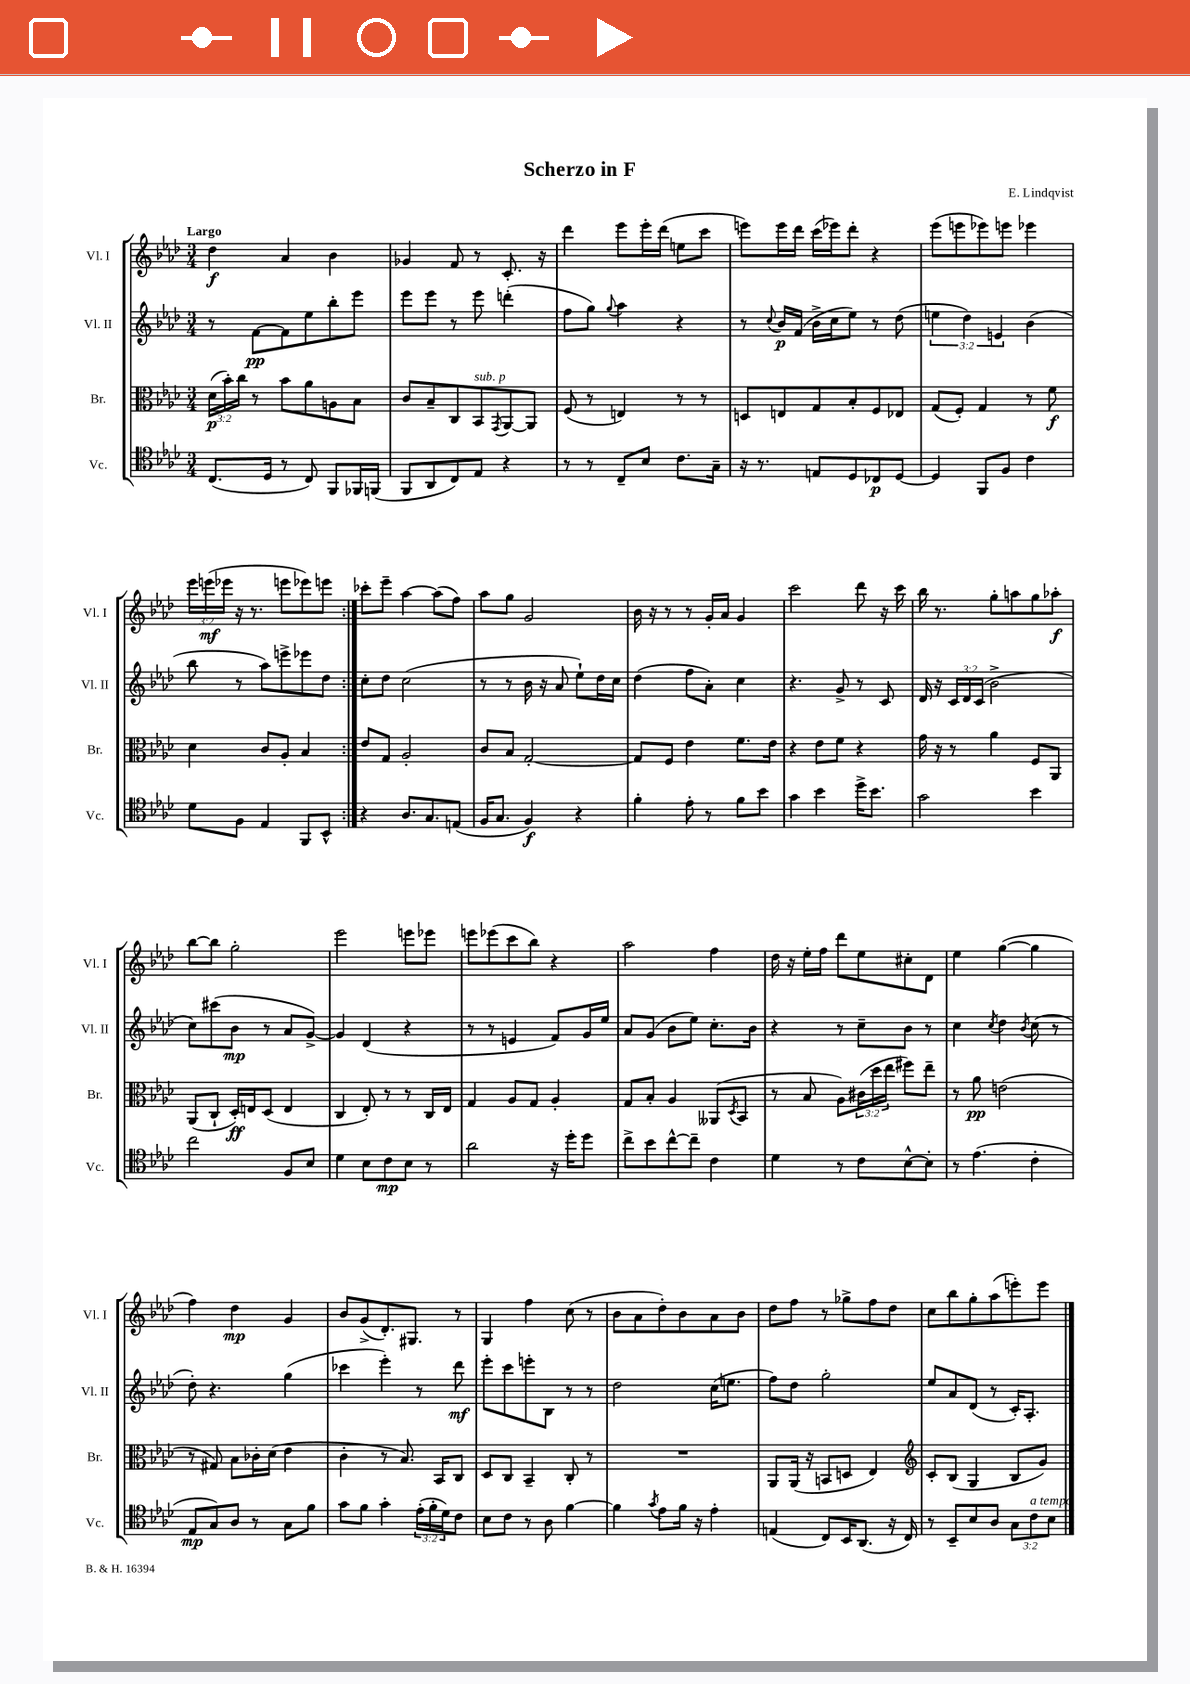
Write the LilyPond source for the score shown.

\header { title = "Scherzo in F" composer = "E. Lindqvist" }
<<
\new StaffGroup <<
\new Staff = "s0" \with { instrumentName = "Vl. I" shortInstrumentName = "Vl. I" } {
    \clef treble \key aes \major \numericTimeSignature \time 3/4 \override Staff.TupletNumber.text = #tuplet-number::calc-fraction-text \tempo "Largo"
    \repeat volta 2 { des''4\f aes'4 bes'4 |
    ges'4 f'8 r8 c'8.-. r16 |
    des'''4 ees'''8 ees'''16-. des'''16( e''8 c'''8 |
    e'''8) e'''16 des'''16 c'''16( ees'''16) des'''8-. r4 |
    ees'''8( e'''8 ees'''8) e'''8 ees'''4 |
    \tuplet 3/2 { ees'''16 e'''16\mf( ees'''16 } r16 r8. e'''8 ees'''8) e'''8 | }
    ces'''8-. ees'''8-- aes''4~ aes''8( f''8) |
    aes''8 g''8 g'2 |
    bes'16 r16 r8 r8 g'16-. aes'16 g'4 |
    c'''2 des'''8 r16 c'''16 |
    bes''16 r8. g''8-. a''8 g''8 aes''8-.\f |
    bes''8~ bes''8 g''2-. |
    ees'''2 e'''8 ees'''8 |
    e'''8 ees'''8( c'''8 bes''8) r4 |
    aes''2 f''4 |
    des''16 r16 ees''16-. f''16 des'''8 ees''8 cis''8-. des'8 |
    ees''4 g''4~( g''4 |
    f''4) des''4\mp g'4 |
    bes'8 g'8->( des'8.-.) gis8. r8 |
    g4 f''4 c''8( r8 |
    bes'8 aes'8 des''8-.) bes'8 aes'8 bes'8 |
    des''8 f''8 r8 ges''8-> f''8 des''8 |
    c''8 bes''8 g''8-. aes''8( e'''8-.) e'''8 \bar "|." |
}
\new Staff = "s1" \with { instrumentName = "Vl. II" shortInstrumentName = "Vl. II" } {
    \clef treble \key aes \major \numericTimeSignature \time 3/4 \override Staff.TupletNumber.text = #tuplet-number::calc-fraction-text
    \repeat volta 2 { r8 f'8~\pp f'8 ees''8 bes''8-. ees'''8 |
    ees'''8 ees'''8 r8 ees'''8 d'''4-.( |
    f''8 g''8) \appoggiatura { g''8 } aes''4 r4 |
    r8 \appoggiatura { c''8 } bes'16\p f'16( bes'16-> c''16 ees''8) r8 des''8( |
    \tuplet 3/2 { e''4 des''4) e'4 } bes'4( |
    bes''8 r8 aes''8) e'''8-> ees'''8 des''8 | }
    c''8-. des''8 c''2( |
    r8 r8 bes'16 r16 aes'8 ees''8-!) des''16 c''16 |
    des''4( f''8 aes'8-.) c''4 |
    r4. g'8-> r8 c'8 |
    des'16 r16 \tuplet 3/2 { c'16 des'16 c'16( } bes'2-> |
    c''8) cis'''8( bes'8\mp r8 aes'8 g'8~->) |
    g'4 des'4( r4 |
    r8 r8 e'4 f'8) g'16 ees''16 |
    aes'8 g'8( bes'8 ees''8) c''8.-. bes'16 |
    r4 r8 c''8-- bes'8 r8 |
    c''4 \acciaccatura { c''8 } des''4 \acciaccatura { bes'8 } c''8( r8 |
    des''8-.) r4. g''4( |
    ces'''4 ees'''4-.) r8 des'''8\mf |
    ees'''8-. c'''8 e'''8-. bes8 r8 r8 |
    des''2 c''16( e''8. |
    f''8) des''8 g''2-. |
    ees''8 aes'8 des'8( r8 c'16-.) aes8.-. \bar "|." |
}
\new Staff = "s2" \with { instrumentName = "Br." shortInstrumentName = "Br." } {
    \clef alto \key aes \major \numericTimeSignature \time 3/4 \override Staff.TupletNumber.text = #tuplet-number::calc-fraction-text
    \repeat volta 2 { \tuplet 3/2 { des'16\p( bes'16-.) c''16 } r8 bes'8 aes'8 a8 bes8 |
    c'8 bes8-- c8 bes,8^\markup { \italic "sub. p" } \acciaccatura { g,8 } aes,8~ aes,8 |
    f8( r8 e4) r8 r8 |
    d8 e8 g8 bes8-. f8 ees8 |
    g8( f8-.) g4 r8 f'8\f |
    des'4 c'8 aes8-. bes4 | }
    ees'8 g8 aes2-. |
    c'8 bes8 g2~-. |
    g8 f8 ees'4 f'8. ees'16 |
    r4 ees'8 f'8 r4 |
    g'16 r16 r8 aes'4 f8 aes,8 |
    aes,8( c8-! des16-.\ff) e16 des8( e4 |
    c4 ees8-.) r8 r8 c16 ees16 |
    g4 aes8 g8 aes4-. |
    g8 bes8-. aes4 aeses,8( \acciaccatura { des8 } bes,8 |
    r8 bes8 aes8) \tuplet 3/2 { cis'16( des''16 ees''16 } fis''8) ees''8-- |
    r8 aes'8\pp e'2( |
    r8 gis8) bes8 ces'16-. des'16( ees'4 |
    c'4-. r8 bes8.) bes,16 c8 |
    des8 c8 bes,4-- c8-. r8 |
    R2. |
    aes,8 aes,16( r16 b,8 d8 ees4) |
    \clef treble c'8-. bes8( g4 bes8 g'8) \bar "|." |
}
\new Staff = "s3" \with { instrumentName = "Vc." shortInstrumentName = "Vc." } {
    \clef tenor \key aes \major \numericTimeSignature \time 3/4 \override Staff.TupletNumber.text = #tuplet-number::calc-fraction-text
    \repeat volta 2 { c8.( des16 r8 c8) f,8 fes,16 f,16( |
    f,8 aes,8 c8) ees8 r4 |
    r8 r8 c8-- bes8 c'8. g16-- |
    r16 r8. e8 des8 ces8\p des8~ |
    des4 f,8 f8 c'4 |
    des'8 f8 ees4 f,8 bes,8-^ | }
    r4 aes8. g8. e8( |
    f16 g8. f4\f) r4 |
    f'4-. ees'8-. r8 f'8 bes'8 |
    g'4 bes'4 des''16-> bes'8. |
    g'2 bes'4 |
    c''2 f8 bes8 |
    des'4 bes8 c'8\mp bes8 r8 |
    aes'2 r16 des''16-. des''8 |
    c''8-> bes'8 c''8~-^ c''8-- c'4 |
    des'4 r8 c'8 bes8~-^ bes8-. |
    r8 ees'4.( c'4-. |
    ees8\mp g8) aes8 r8 g8 f'8 |
    g'8 f'8 g'4-. \tuplet 3/2 { ees'16-.( f'16-. des'16) } c'8 |
    bes8 c'8 r8 aes8 f'4~ |
    f'4 \acciaccatura { g'8 } ees'8 f'16 r16 ees'4-. |
    e4( c8) bes,16 aes,8.( r16 c16) |
    r8 bes,8-- bes8 aes8 \tuplet 3/2 { g8 c'8^\markup { \italic "a tempo" } bes8 } \bar "|." |
}
>>
>>
\layout { \context { \Score \remove "Bar_number_engraver" } }
